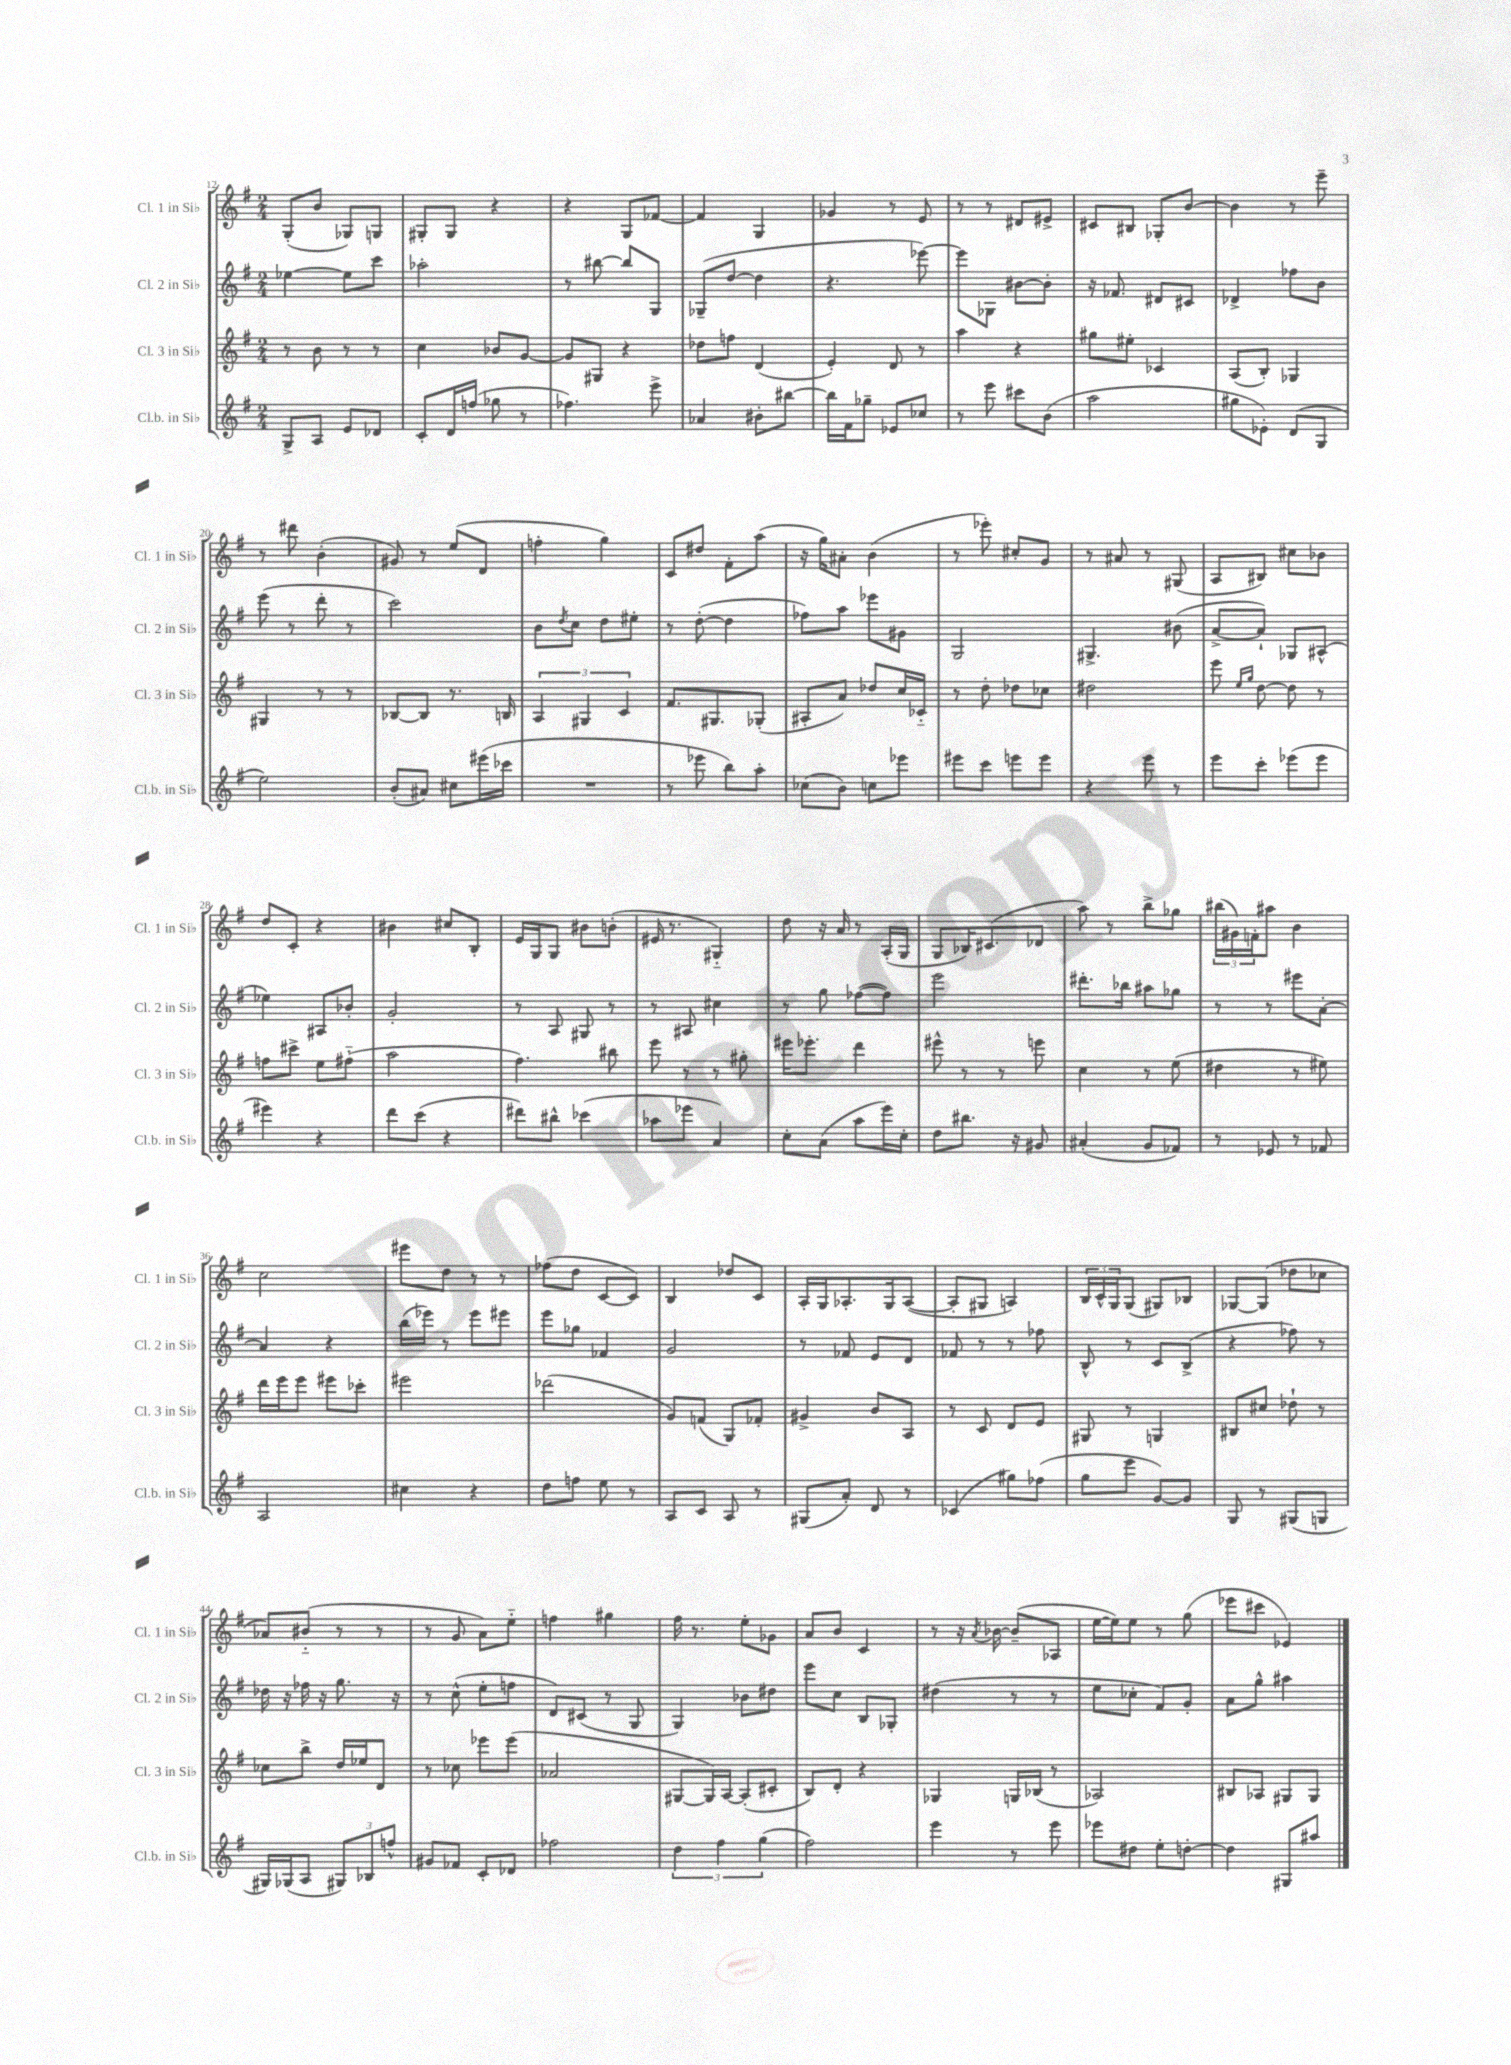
<<
\new StaffGroup <<
\new Staff = "s0" \with { instrumentName = "Cl. 1 in Sib" shortInstrumentName = "Cl. 1 in Sib" } {
    \clef treble \key g \major \numericTimeSignature \time 2/4
    g8-.( b'8 ges8) g8 |
    gis8-. gis8 r4 |
    r4 g8 fes'8~ |
    fes'4 g4 |
    ges'4 r8 e'8 |
    r8 r8 dis'8 eis'8-> |
    cis'8 bis8 ges8-. b'8~ |
    b'4 r8 e'''8-- |
    r8 dis'''8 b'4-.( |
    gis'8) r8 e''8( d'8 |
    f''4-. g''4) |
    c'8 dis''8 fis'8-. a''8( |
    r16 g''16) ais'8-. b'4( |
    r8 ees'''8-.) cis''8-. g'8 |
    r8 ais'8 r8 gis8( |
    a8 bis8) cis''8 bes'8 |
    d''8 c'8-. r4 |
    bis'4 cis''8 b8-. |
    e'16 g16 g8 bis'8 b'8-.( |
    eis'16 r8. gis4-_) |
    d''8 r16 a'16 r8 a16-.( g16 |
    g8 bes16) cis'8.( des'8 |
    a''8) r8 b''8-> ges''8 |
    \tuplet 3/2 { bis''16( gis'16) f'16-. } ais''8 b'4 |
    c''2 |
    eis'''8 d''8 r8 r8 |
    fes''8( d''8 c'8~ c'8) |
    b4 des''8 c'8 |
    a16-. g16 aes8.-. g16 aes8~( |
    aes8-. gis8 a4) |
    \tuplet 3/2 { b16 c'16-^ g16 } g8( gis8) bes8 |
    ges8~ ges8( des''8 ces''8 |
    aes'8) bis'8-_( r8 r8 |
    r8 g'8 a'8) e''8-_ |
    f''4 gis''4 |
    fis''16 r8. e''8-. ges'8 |
    a'8 b'8 c'4 |
    r8 r16 \acciaccatura { a'8 } bes'16~ bes'8--( aes8 |
    e''16~ e''16) e''8 r8 g''8( |
    ees'''8 cis'''8 ees'4) \bar "|." |
}
\new Staff = "s1" \with { instrumentName = "Cl. 2 in Sib" shortInstrumentName = "Cl. 2 in Sib" } {
    \clef treble \key g \major \numericTimeSignature \time 2/4
    ees''4~ ees''8 c'''8 |
    aes''2-. |
    r8 bis''8~ bis''8 g8 |
    ges8--( d''8~ d''4 |
    r4. ees'''8~) |
    ees'''8 ges8 bis'8~ bis'8-. |
    r16 fes'8. dis'8 cis'8 |
    des'4-> fes''8 b'8 |
    e'''8( r8 d'''8-. r8 |
    c'''2) |
    b'8 \acciaccatura { d''8 } c''8 d''8 eis''8-. |
    r8 d''8~-.( d''4 |
    fes''8) a''8 ees'''8 gis'8 |
    g2 |
    gis4.-> bis'8( |
    a'8~-> a'8-!) ges8 ais8-^( |
    ees''4) ais8 bes'8-. |
    g'2-. |
    r8 a8 gis8 r8 |
    r8 ais8 cis''4 |
    r8 g''8 fes''8~( fes''8) |
    e'''2 |
    dis'''8.-. bes''16 ais''8 ges''8 |
    r8 r8 eis'''8 a'8~-. |
    a'4 r4 |
    b''16( ees'''16) r8 ees'''8 eis'''8 |
    e'''8 ges''8 fes'4 |
    g'2 |
    r8 fes'8 e'8 d'8 |
    fes'8 r8 r8 fes''8 |
    b8-^ r8 c'8 b8->( |
    r4 fes''8) r8 |
    des''16 r16 fes''16 r16 g''8. r16 |
    r8 c''8-^( e''8-. f''8 |
    d'8) cis'8( r8 g8 |
    g4) bes'8 dis''8 |
    e'''8 c''8 b8 ges8-. |
    dis''4( r8 r8 |
    e''8 ces''8-. fis'8) g'8-. |
    a'8 g''8-^ ais''4 \bar "|." |
}
\new Staff = "s2" \with { instrumentName = "Cl. 3 in Sib" shortInstrumentName = "Cl. 3 in Sib" } {
    \clef treble \key g \major \numericTimeSignature \time 2/4
    r8 b'8 r8 r8 |
    c''4 bes'8 g'8~ |
    g'8 gis8 r4 |
    des''8 f''8 d'4( |
    e'4-.) d'8 r8 |
    a''4 r4 |
    gis''8 eis''8-. ces'4 |
    a8( b8-.) ges4 |
    gis4 r8 r8 |
    bes8~ bes8 r8. b16 |
    \tuplet 3/2 { a4 gis4 c'4 } |
    fis'8. gis8. ges8-.( |
    ais8-. a'8) des''8 c''16 ces'16-_ |
    r8 d''8-. des''8 ces''8 |
    dis''2 |
    e'''8 \grace { e''16 g''16 } d''8~ d''8 r8 |
    f''8 cis'''8-> e''8 fis''8-_( |
    a''2 |
    fis''4.) bis''8 |
    e'''8 r8 r8 gis''8-. |
    eis'''16 ees'''8.-. d'''4 |
    eis'''8-^ r8 r8 e'''8 |
    c''4 r8 e''8( |
    dis''4 r8 eis''8) |
    d'''16 e'''16 e'''8 eis'''8 ces'''8-. |
    eis'''2 |
    des'''2( |
    g'8) f'8( g8) fes'8-. |
    gis'4-> b'8 a8 |
    r8 c'8 d'8 e'8 |
    gis8 r8 g4 |
    bis8 cis''8 des''8-! r8 |
    ces''8 b''8-> d''16 ees''16 d'8 |
    r8 ces''8 ees'''8 ees'''8( |
    aes'2 |
    gis8~ gis16) a16~ a8-.( cis'8-. |
    b8) d'8-. r4 |
    ges4 g16 bes16( r8 |
    aes2) |
    bis8 aes8 gis8 gis8 \bar "|." |
}
\new Staff = "s3" \with { instrumentName = "Cl.b. in Sib" shortInstrumentName = "Cl.b. in Sib" } {
    \clef treble \key g \major \numericTimeSignature \time 2/4
    g8-> a8 e'8 des'8 |
    c'8-. d'16 f''16( ges''8 r8 |
    fes''4.) e'''8-> |
    aes'4 bis'8-. bis''8~ |
    bis''16 fis'16 ges''8-- ees'8 ces''8 |
    r8 e'''8 cis'''8 b'8( |
    a''2 |
    gis''8 ees'8-.) d'8( g8 |
    e''2) |
    b'8-.( ais'8) cis''8 eis'''16( ces'''16 |
    R2 |
    r8 ees'''8 b''8) a''8-. |
    ces''8( b'8) c''8 ees'''8 |
    eis'''8 c'''8 e'''8 e'''8 |
    r4 e'''8 r8 |
    e'''8 c'''8-. ees'''8( ees'''8 |
    eis'''4) r4 |
    d'''8 c'''8( r4 |
    dis'''8) bis''8-^ ces'''4( |
    aes''8 ees'''8 a'4) |
    c''8-. a'8( a''8 e'''16) c''16-. |
    d''8 bis''8. r16 gis'8 |
    ais'4-.( g'8 fes'8) |
    r8 ees'8 r8 fes'8 |
    a2 |
    cis''4 r4 |
    d''8 f''8 e''8 r8 |
    a8 c'8 a8 r8 |
    gis8( a'8-.) d'8 r8 |
    ces'4( gis''8) fes''8( |
    g''8 e'''8 g'8~) g'8 |
    g8 r8 gis8( g8 |
    gis16) ges16( a8 \tuplet 3/2 { gis8) bes8 f''8-^ } |
    gis'8 fes'8 c'8-. des'8 |
    fes''2 |
    \tuplet 3/2 { d''4 fis''4 g''4( } |
    fis''2) |
    e'''4 r8 e'''8 |
    ees'''8 dis''8 e''8-. d''8~-. |
    d''4 gis8 ais''8 \bar "|." |
}
>>
>>
\layout { \context { \Score currentBarNumber = #12 } }
